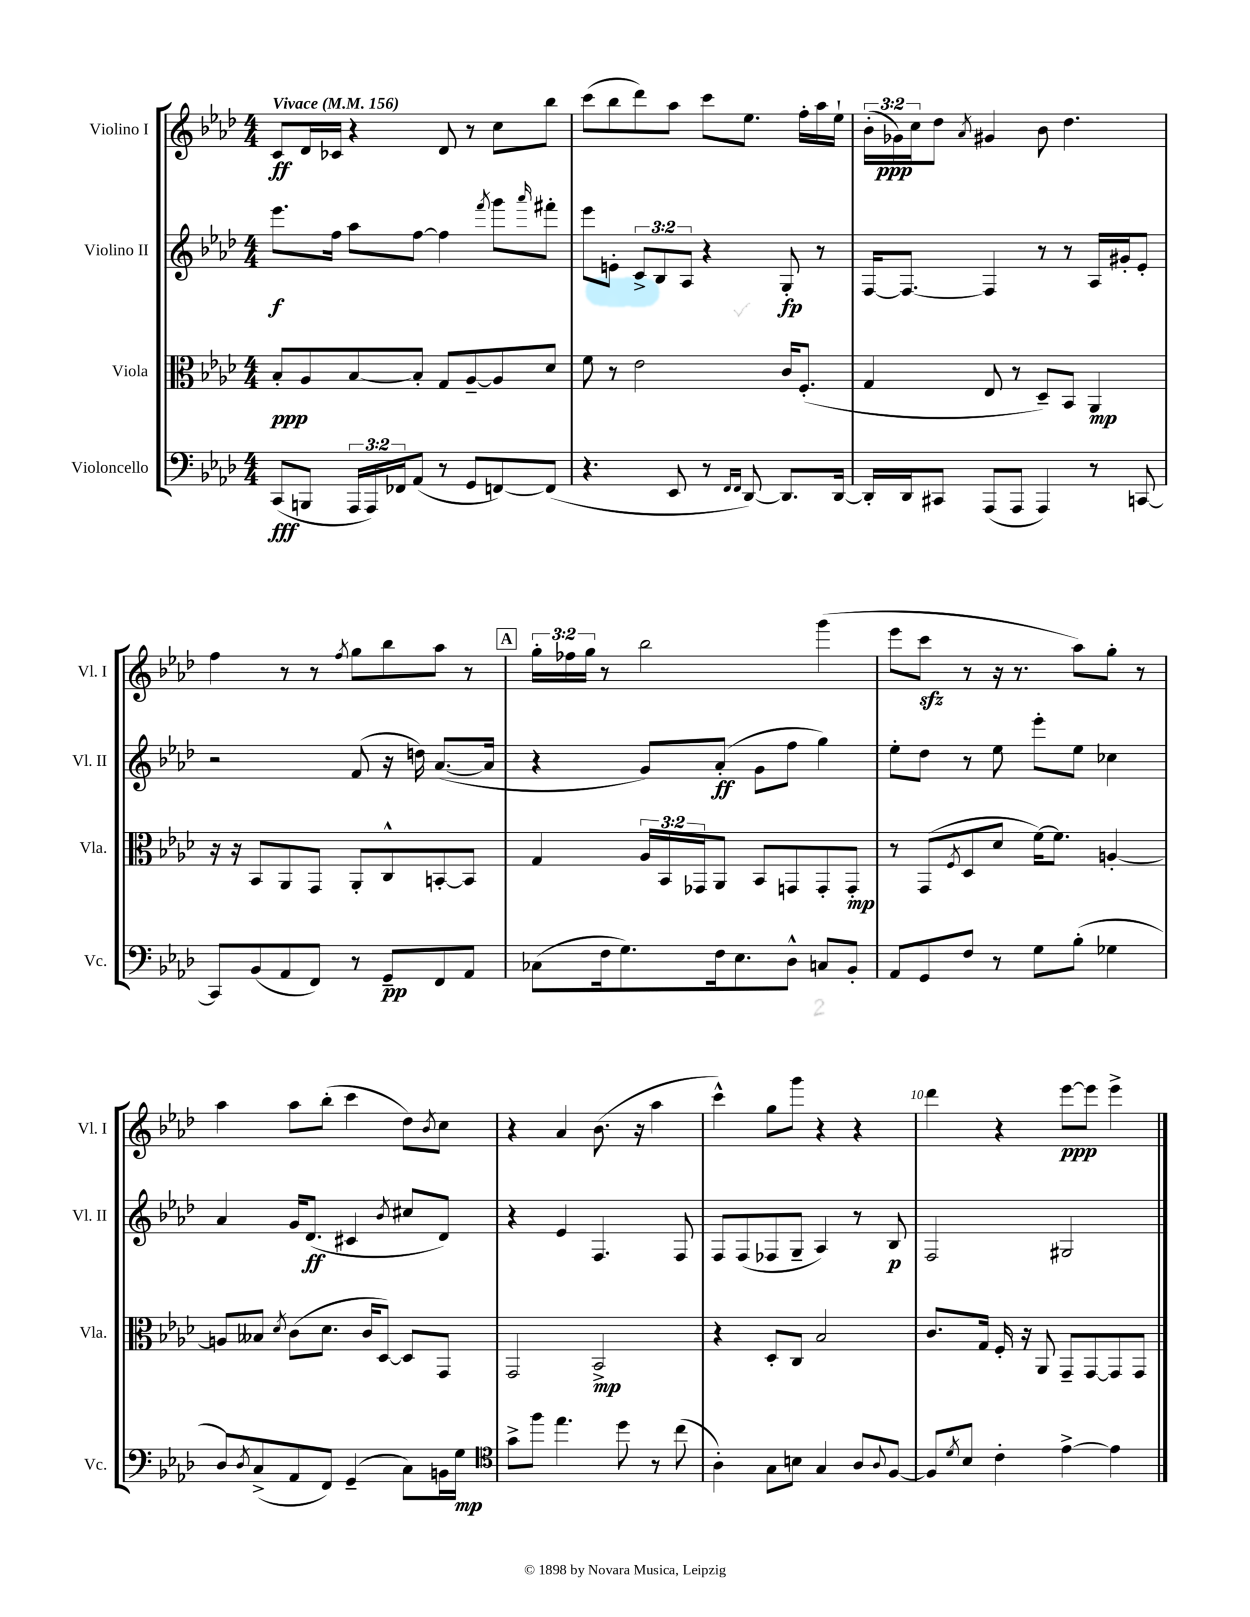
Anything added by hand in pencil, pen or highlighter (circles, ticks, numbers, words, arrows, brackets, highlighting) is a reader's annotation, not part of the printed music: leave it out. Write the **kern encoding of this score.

**kern	**kern	**kern	**kern
*staff4	*staff3	*staff2	*staff1
*clefF4	*clefC3	*clefG2	*clefG2
*k[b-e-a-d-]	*k[b-e-a-d-]	*k[b-e-a-d-]	*k[b-e-a-d-]
*M4/4	*M4/4	*M4/4	*M4/4
*MM156	*MM156	*MM156	*MM156
(8CC/L	8B-'/L	8.eee-\L	8c/L
8BBB/J	8A-/	.	16d-/L
.	.	16ff\Jk	16c-/JJ
24AAA-/LL	[8B-/	8aa-\L	4r
24AAA-/)	.	.	.
24FF-/J	.	.	.
(8AA-/J	8B-'/]J	[8ff\J	.
8r	8G/L	4ff\]	8d-/
8GG/L	[8A-~/	.	8r
.	.	8qfff/	.
[8FF/)	8A-/]	8ggg\L	8cc\L
.	.	16qqaaa-/	.
(8FF/]J	8d-/J	8fff#'\J	8bb-\J
=	=	=	=
4.r	8f\	8eee-\L	(8ccc\L
.	8r	8e'\J	8bb-\
.	2e-\	12c^/L	8ddd-\)
.	.	12B-/	.
8EE-/	.	.	8aa-\J
.	.	12A-/J	.
8r	.	4r	8ccc\L
16qqFF/LL	.	.	.
16qqFF/JJ	.	.	.
[8DD-/)	.	.	8.ee-\J
8.DD-/]L	16c/LK	8G'/	.
.	(8.F'/J	.	16ff'\LL
.	.	8r	16aa-\
[16DD-/Jk	.	.	16ee-`\JJ
=	=	=	=
16DD-'/]LL	4G/	[16F/LK	(24b-'\LL
.	.	.	24g-\)
16DD-/J	.	8.F/_J	.
.	.	.	24cc\J
8CC#/J	.	.	8dd-\J
.	.	.	8qa-/
(8AAA-/L	8E-/	4F/]	4g#/
8AAA-/J	8r	.	.
4AAA-/)	8D-~/L)	8r	8b-\
.	8BB-/J	8r	4.dd-\
8r	4AA-/	16A-/LL	.
.	.	16g#'/J	.
[8CC/	.	8e-'/J	.
=	=	=	=
8CC/]L	16r	2r	4ff\
.	16r	.	.
(8BB-/	8BB-/L	.	.
8AA-/	8AA-/	.	8r
8FF/J)	8GG/J	.	8r
.	.	.	8qff/
8r	8AA-'/L	(8f/	8gg\L
8GG~/L	8C^^/	16r	8bb-\
.	.	16dd\)	.
8FF/	[8BB'/	([8.a-/L	8aa-\J
8AA-/J	8BB/]J	.	8r
.	.	16a-/]Jk	.
=	=	=	=
(8C-\L	4G/	4r	24gg'\LL
.	.	.	24ff-\
.	.	.	24gg\JJ
16F\k	.	.	8r
8.G\)	.	.	.
.	24A-/LL	8g/L)	2bb-\
.	24BB-/	.	.
.	24GG-/J	.	.
16F\k	8AA-/J	(8a-'/J	.
8.E-\	.	.	.
.	8BB-/L	8g\L	.
8D-^^\J	8GG/	8ff\J	.
8C/L	8GG'/	4gg\)	(4ggg\
8BB-'/J	8GG'/J	.	.
=	=	=	=
8AA-/L	8r	8ee-'\L	8eee-\L
8GG/	(8GG/L	8dd-\J	8ccc\J
.	8qF/	.	.
8F/J	8D-/	8r	8r
8r	8d-/J	8ee-\	16r
.	.	.	8.r
8G\L	[16f\LK)	8eee-'\L	.
.	8.f\]J	.	.
(8B-'\J	.	8ee-\J	8aa-\L)
4G-\	[4A'/	4cc-\	8gg'\J
.	.	.	8r
=	=	=	=
8D-/L)	8A/]L	4a-/	4aa-\
8qD-/	.	.	.
(8C^/	8B--/J	.	.
.	8qd-/	.	.
8AA-/	(8c\L	16g/LK	8aa-\L
.	.	(8.d-/J	.
8FF/J)	8.d-\J	.	(8bb-'\J
(4GG~/	.	4c#/	4ccc\
.	16c/LK	.	.
.	[8D-/J)	.	.
.	.	8qb-/	.
8C\L)	8D-/]L	8cc#/L	8dd-\L)
.	.	.	8qb-/
16BB\L	8GG/J	8d-/J)	8cc\J
16G\JJ	.	.	.
=	=	=	=
*clefC4	*	*	*
8g^\L	2GG/	4r	4r
8ff\J	.	.	.
4.ee-\	.	4e-/	4a-/
.	2BB-^/	4.F/	(8.b-\
8dd-\	.	.	.
.	.	.	16r
8r	.	.	4aa-\
(8cc\	.	8F/	.
=	=	=	=
4A-'\)	4r	8F/L	4ccc^^\)
.	.	(8F/	.
8G\L	8D-'/L	8F-/	8gg\L
8B\J	8C/J	8G~/J	8ggg\J
4G/	2B-/	4A-/)	4r
8A-/L	.	8r	4r
8qqA-/	.	.	.
[8F/J	.	8B-/	.
=	=	=	=
8F/]L	8.c/L	2F/	4ddd-\
8qd-/	.	.	.
8B-/J	.	.	.
.	16G/Jk	.	.
4c'\	16F'/	.	4r
.	16r	.	.
.	8AA-/	.	.
[4e-^\	8GG~/L	2G#/	[8eee-\L
.	[8GG/	.	8eee-\]J
4e-\]	8GG/]	.	4eee-^\
.	8GG/J	.	.
==	==	==	==
*-	*-	*-	*-
